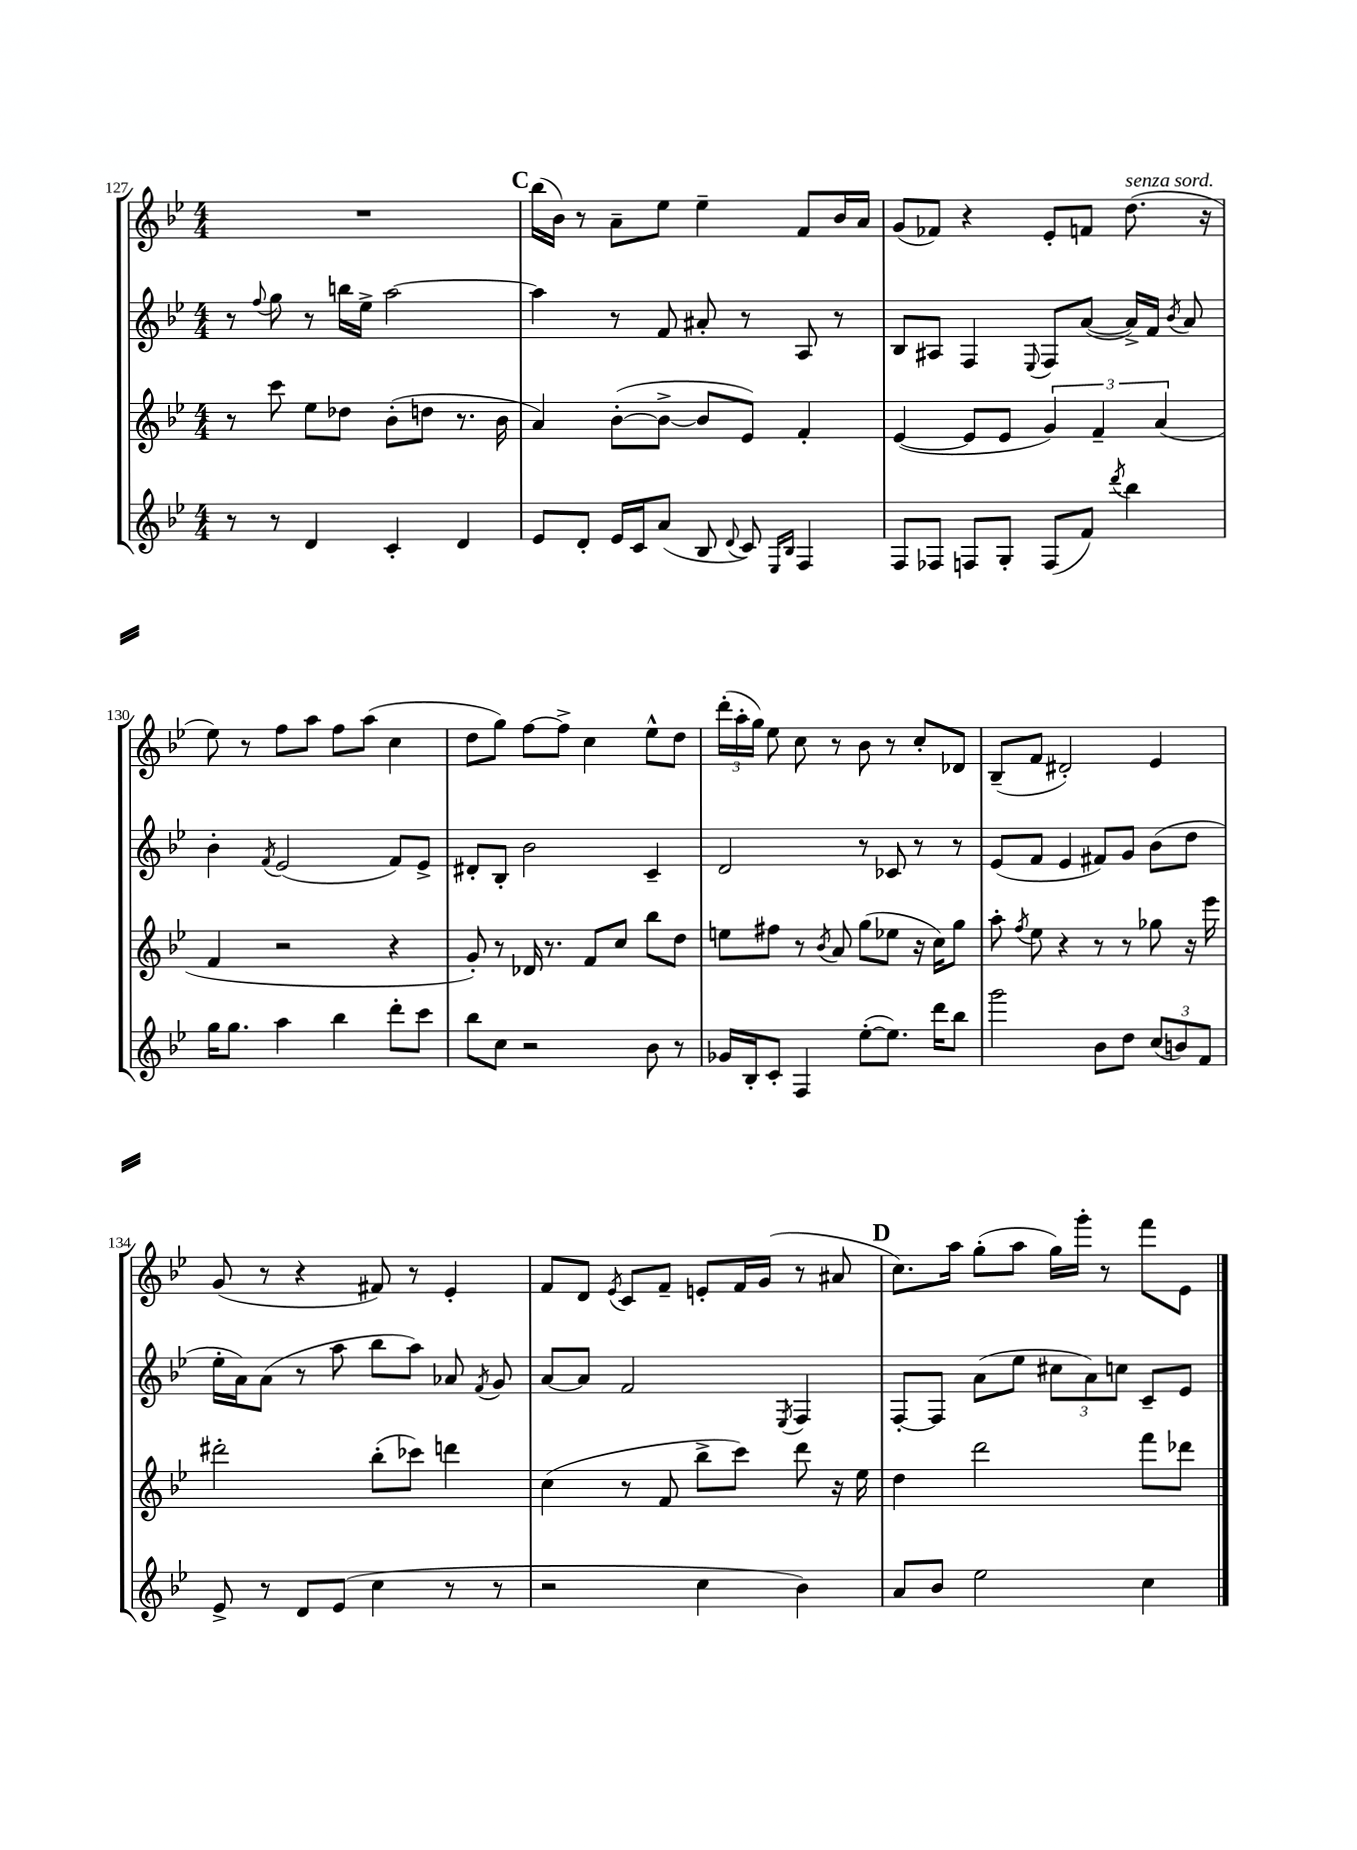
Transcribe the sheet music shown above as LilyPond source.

<<
\new StaffGroup <<
\new Staff = "s0" {
    \clef treble \key bes \major \numericTimeSignature \time 4/4
    \autoBeamOff R1 |
    \mark \markup { \bold "C" } bes''16[( bes'16]) r8 a'8[-- ees''8] ees''4-- f'8[ bes'16 a'16] |
    g'8[( fes'8]) r4 ees'8[-. f'8] d''8.^\markup { \italic "senza sord." }( r16 |
    ees''8) r8 f''8[ a''8] f''8[ a''8]( c''4 |
    d''8[ g''8]) f''8[~ f''8]-> c''4 ees''8[-^ d''8] |
    \tuplet 3/2 { d'''16[-.( a''16-. g''16]) } ees''8 c''8 r8 bes'8 r8 c''8[-. des'8] |
    bes8[--( f'8] dis'2-.) ees'4 |
    g'8( r8 r4 fis'8) r8 ees'4-. |
    f'8[ d'8] \acciaccatura { ees'8 } c'8[ f'8]-- e'8[-. f'16 g'16]( r8 ais'8 |
    \mark \markup { \bold "D" } c''8.[) a''16] g''8[-.( a''8] g''16[) g'''16]-. r8 f'''8[ ees'8] \bar "|." |
}
\new Staff = "s1" {
    \clef treble \key bes \major \numericTimeSignature \time 4/4
    \autoBeamOff r8 \appoggiatura { f''8 } g''8 r8 b''16[ ees''16]-> a''2~ |
    \mark \markup { \bold "C" } a''4 r8 f'8 ais'8-. r8 a8 r8 |
    bes8[ ais8] f4 \appoggiatura { ees8 } f8[ a'8]~( a'16[->) f'16] \acciaccatura { bes'8 } a'8 |
    bes'4-. \acciaccatura { f'8 } ees'2( f'8[) ees'8]-> |
    dis'8[-. bes8]-. bes'2 c'4-- |
    d'2 r8 ces'8 r8 r8 |
    ees'8[( f'8] ees'4 fis'8[) g'8] bes'8[( d''8] |
    ees''16[-. a'16) a'8]( r8 a''8 bes''8[ a''8]) aes'8 \acciaccatura { f'8 } g'8 |
    a'8[~ a'8] f'2 \acciaccatura { ees8 } f4 |
    \mark \markup { \bold "D" } f8[~-. f8] a'8[( ees''8] \tuplet 3/2 { cis''8[ a'8) c''8] } c'8[-- ees'8] \bar "|." |
}
\new Staff = "s2" {
    \clef treble \key bes \major \numericTimeSignature \time 4/4
    \autoBeamOff r8 c'''8 ees''8[ des''8] bes'8[-.( d''8] r8. bes'16 |
    \mark \markup { \bold "C" } a'4) bes'8[~-.( bes'8]~-> bes'8[ ees'8]) f'4-. |
    ees'4~( ees'8[ ees'8] \tuplet 3/2 { g'4) f'4-- a'4( } |
    f'4 r2 r4 |
    g'8-.) r8 des'16 r8. f'8[ c''8] bes''8[ d''8] |
    e''8[ fis''8] r8 \acciaccatura { bes'8 } a'8 g''8[( ees''8] r16 c''16[) g''8] |
    a''8-. \acciaccatura { f''8 } ees''8 r4 r8 r8 ges''8 r16 ees'''16 |
    dis'''2-. bes''8[-.( ces'''8]) d'''4 |
    c''4( r8 f'8 bes''8[-> c'''8]) d'''8 r16 ees''16 |
    \mark \markup { \bold "D" } d''4 d'''2 f'''8[ des'''8] \bar "|." |
}
\new Staff = "s3" {
    \clef treble \key bes \major \numericTimeSignature \time 4/4
    \autoBeamOff r8 r8 d'4 c'4-. d'4 |
    \mark \markup { \bold "C" } ees'8[ d'8]-. ees'16[ c'16 a'8]( bes8 \appoggiatura { d'8 } c'8) \grace { ees16[ bes16] } f4 |
    f8[ fes8] f8[ g8]-. f8[( f'8]) \acciaccatura { d'''8 } bes''4 |
    g''16[ g''8.] a''4 bes''4 d'''8[-. c'''8] |
    bes''8[ c''8] r2 bes'8 r8 |
    ges'16[ bes16-. c'8]-. f4 ees''8[~-.( ees''8.]) d'''16[ bes''8] |
    g'''2 bes'8[ d''8] \tuplet 3/2 { c''8[( b'8) f'8] } |
    ees'8-> r8 d'8[ ees'8]( c''4 r8 r8 |
    r2 c''4 bes'4) |
    \mark \markup { \bold "D" } a'8[ bes'8] ees''2 c''4 \bar "|." |
}
>>
>>
\layout { \context { \Score currentBarNumber = #127 } }
